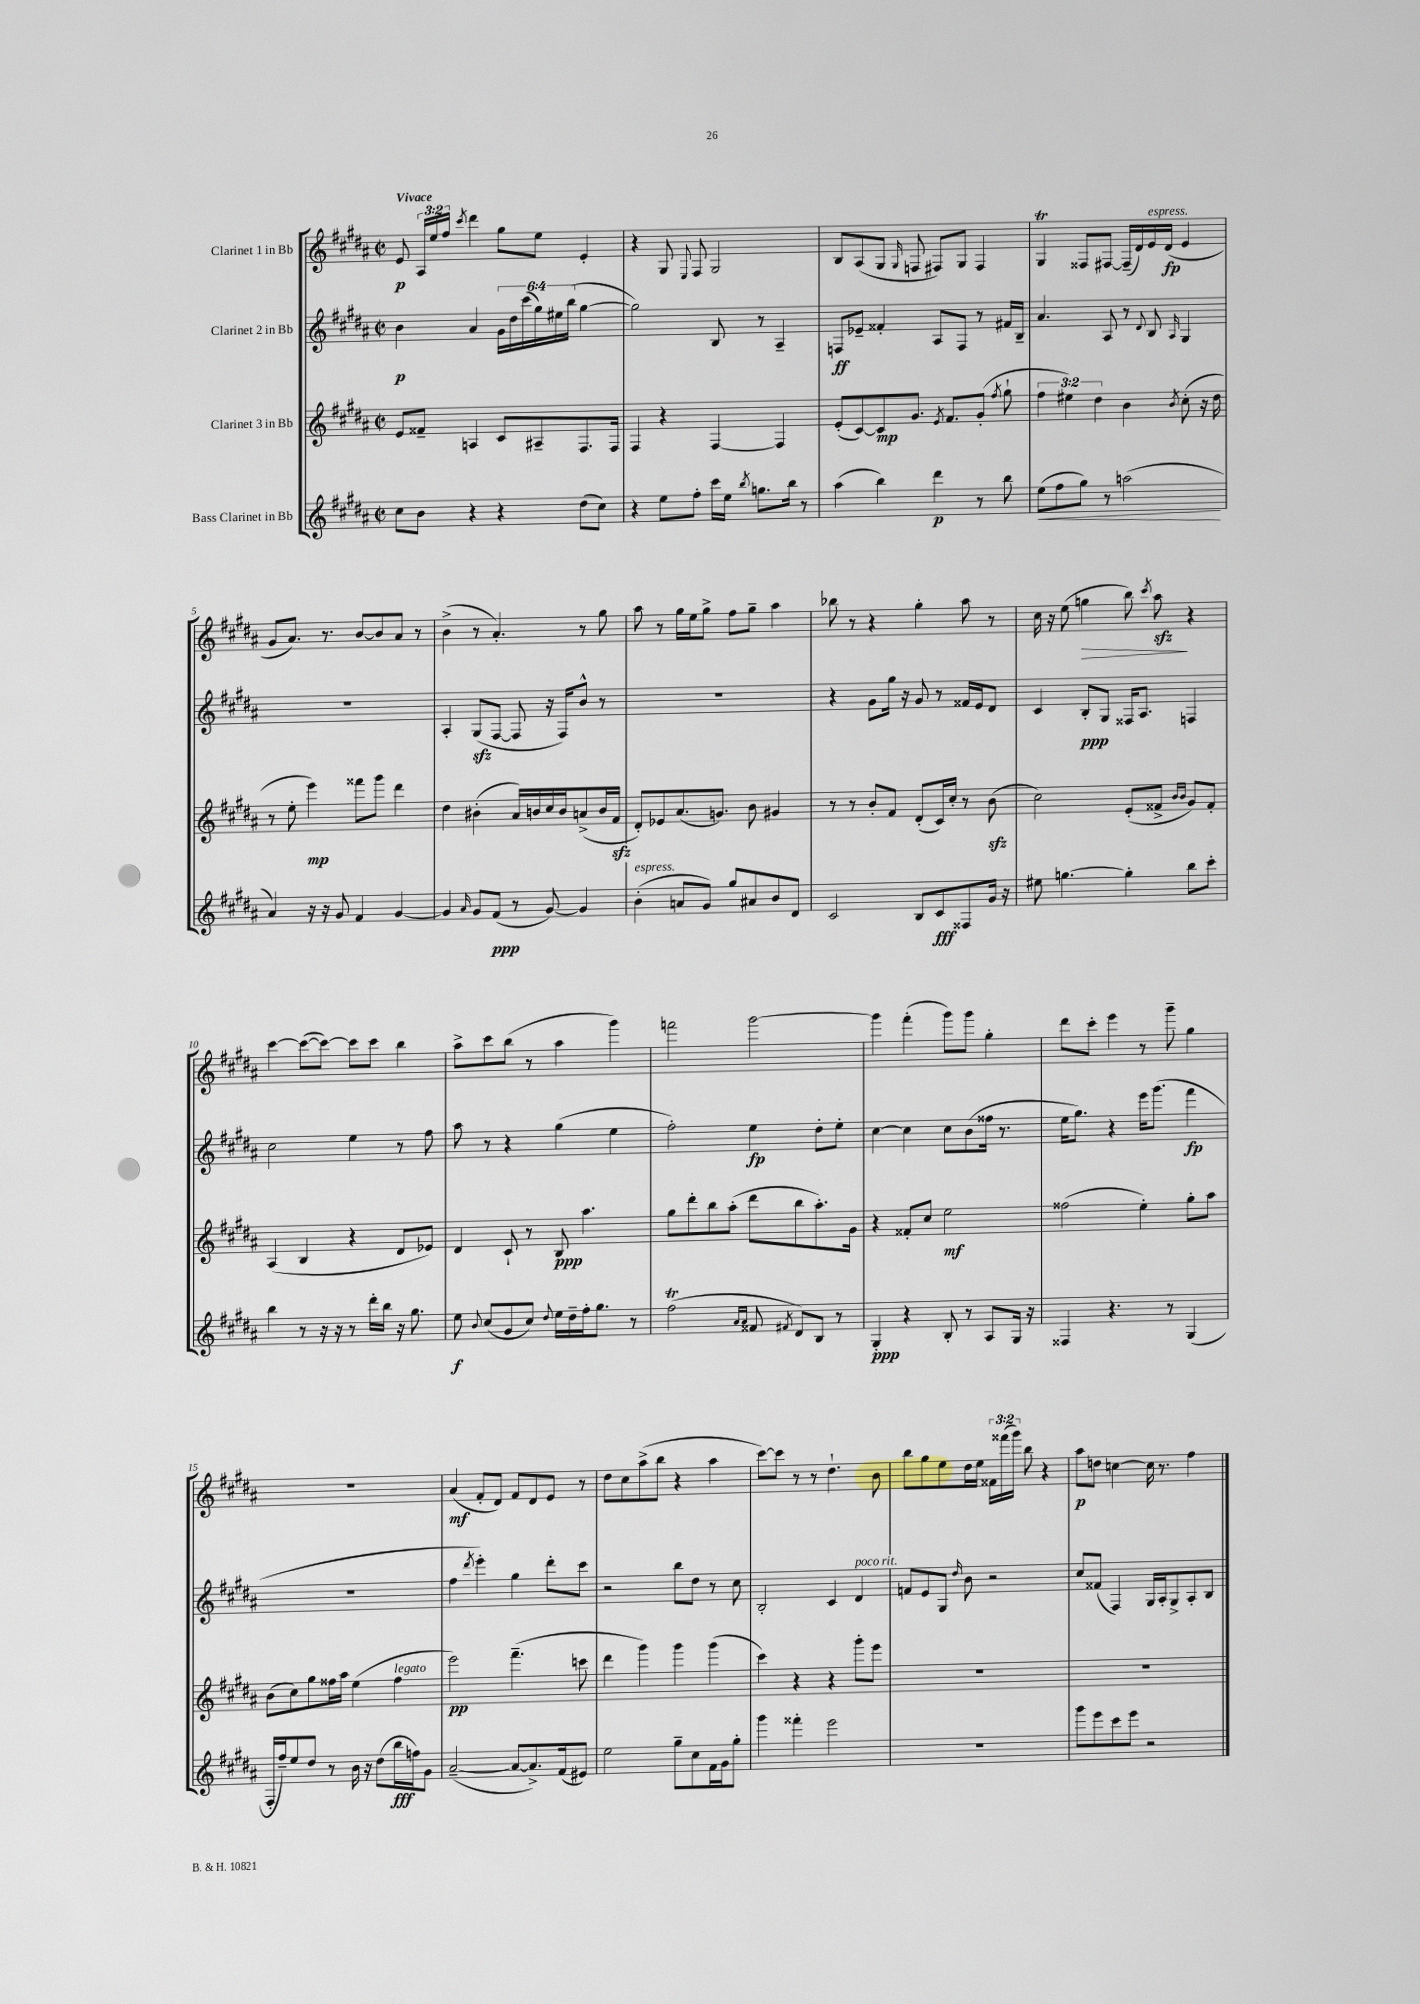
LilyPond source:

<<
\new StaffGroup <<
\new Staff = "s0" \with { instrumentName = "Clarinet 1 in Bb" } {
    \clef treble \key b \major \defaultTimeSignature \time 2/2 \override Staff.TupletNumber.text = #tuplet-number::calc-fraction-text \tempo "Vivace"
    \autoBeamOff e'8\p \tuplet 3/2 { ais16[ e''16 fis''16] } \acciaccatura { cis'''8 } dis'''4 gis''8[ e''8] e'4-. |
    r4 gis8 \appoggiatura { e8 } fis8 gis2 |
    b8[ ais8( gis8] \grace { gis16 } f8 fis8[) gis8] fis4 |
    gis4\trill fisis8[ fis8]~ fis16[--( dis'16) e'16^\markup { \italic "espress." } dis'16]\fp( e'4 |
    gis'8[ ais'8.]) r8. b'8[~ b'8 ais'8] r8 |
    b'4->( r8 ais'4.-.) r8 gis''8 |
    ais''8 r8 gis''16[ e''16 gis''8]-> fis''8[ gis''8]-- ais''4 |
    bes''8 r8 r4 gis''4-. ais''8 r8 |
    cis''16 r16 e''8( g''4\> b''8) \acciaccatura { cis'''8 } ais''8\sfz\! r4 |
    cis'''4~ cis'''8[~( cis'''8]~) cis'''8[ cis'''8] b''4 |
    ais''8[-> cis'''8 b''8]( r8 ais''4 gis'''4) |
    f'''2 gis'''2~ |
    gis'''4 fis'''4-.( gis'''8[) gis'''8] gis''4-. |
    dis'''8[ cis'''8]-. e'''4 r8 gis'''8-- gis''4 |
    R1 |
    ais'4\mf( fis'8[-. dis'8]) fis'8[ dis'8 e'8] r8 |
    dis''8[ cis''8 ais''8->( b''8] r4 ais''4 |
    cis'''8[~) cis'''8] r8 r8 dis''4.-! b'8 |
    b''8[ gis''8 e''8 dis''16 e''16] \tuplet 3/2 { fisis'16[ fisis'''16( gis'''16]) } b''8 r4 |
    ais''8[\p d''8] c''4~ c''16 r8. fis''4 \bar "|." |
}
\new Staff = "s1" \with { instrumentName = "Clarinet 2 in Bb" } {
    \clef treble \key b \major \defaultTimeSignature \time 2/2 \override Staff.TupletNumber.text = #tuplet-number::calc-fraction-text
    \autoBeamOff b'4\p ais'4 \tuplet 6/4 { gis'16[ dis''16 cis'''16( gis''16) eis''16 b''16]( } gis''4~ |
    gis''2) b8 r8 ais4-- |
    f8[\ff ees'8]-- fisis'4-. ais8[ f8] r8 fis'16[ b16]-- |
    ais'4. ais8 r8 \appoggiatura { dis'8 } b8 \grace { ais16 } gis4 |
    R1 |
    ais4-. gis8[\sfz( fis8]~ fis8 r16 fis16[) b'8]-^ r8 |
    R1 |
    r4 gis'8[ gis''16] r16 gis'8 r8 fisis'16[ e'16 dis'8] |
    cis'4 b8[-.\ppp gis8] fisis16[ ais8.] f4 |
    cis''2 e''4 r8 fis''8 |
    ais''8 r8 r4 gis''4( e''4 |
    fis''2-.) e''4\fp dis''8[-. e''8]-. |
    cis''4~ cis''4 cis''8[ b'8( fisis''16] r8. |
    e''16[ gis''8.]) r4 e'''16[ gis'''8.]( fis'''4\fp |
    R1 |
    fis''4 \acciaccatura { dis'''8 } e'''4-.) gis''4 dis'''8[-. cis'''8] |
    r2 b''8[ dis''8] r8 cis''8 |
    b2-. cis'4 dis'4^\markup { \italic "poco rit." } |
    f'8[ e'8 gis8] \grace { dis''16 } b'8 r2 |
    cis''8[ fisis'8]( fis4) gis16[ ais16-. gis8-> ais8-. b8] \bar "|." |
}
\new Staff = "s2" \with { instrumentName = "Clarinet 3 in Bb" } {
    \clef treble \key b \major \defaultTimeSignature \time 2/2 \override Staff.TupletNumber.text = #tuplet-number::calc-fraction-text
    \autoBeamOff e'8[ fisis'8]-- a4 cis'8[ ais8-- fis8. fis16] |
    fis4 r4 fis4~ fis4 |
    e'8[-.( cis'8~) cis'8\mp gis'8.] \acciaccatura { e'8 } fis'8.[ gis'8]-.( \acciaccatura { fis''8 } gis''8-! |
    \tuplet 3/2 { fis''4 eis''4) dis''4 } b'4 \acciaccatura { b'8 } cis''8-.( r16 dis''16 |
    r8 e''8-. e'''4\mp) fisis'''8[ gis'''8] dis'''4 |
    dis''4 bis'4-.( ais'16[) b'16 cis''16 b'16 a'8->( b'16 fis'16]\sfz |
    dis'8[-.) ees'8 ais'8.( g'8.]) b'8 gis'4 |
    r8 r8 b'8[-. fis'8] dis'8[-.( cis'16) cis''16]-. r8 b'8\sfz( |
    cis''2) e'8[-.( fisis'8]-> \grace { b'16[ b'16] } gis'8[) fisis'8]-. |
    ais4( b4 r4 dis'8[ ees'8]) |
    dis'4 cis'8-! r8 b8\ppp ais''4. |
    gis''8[ dis'''8-. b''8 ais''8]-.( dis'''8[ b''8 ais''8.-.) gis'16] |
    r4 fisis'8[-. cis''8] e''2\mf |
    fisis''2( e''4-.) gis''8[-. ais''8] |
    b'8[( cis''8) gis''8 fisis''16 ais''16] e''4( fisis''4^\markup { \italic "legato" } |
    e'''2\pp) fis'''4.--( c'''8 |
    dis'''4 gis'''4) gis'''4 gis'''4( |
    cis'''4) r4 r4 gis'''8[-. e'''8] |
    R1 |
    R1 \bar "|." |
}
\new Staff = "s3" \with { instrumentName = "Bass Clarinet in Bb" } {
    \clef treble \key b \major \defaultTimeSignature \time 2/2
    \autoBeamOff cis''8[ b'8] r4 r4 dis''8[( cis''8]) |
    r4 e''8[ fis''8]-. cis'''16[ e''16] \acciaccatura { b''8 } g''8.[ b''16] r8 |
    ais''4( b''4) dis'''4\p r8 b''8 |
    e''8[\<( fis''8 gis''8]) r8 a''2\!( |
    ais'4) r16 r16 gis'8 fis'4 gis'4~ |
    gis'4 \grace { ais'16 } gis'8[ fis'8]\ppp( r8 gis'8~) gis'4 |
    b'4-.^\markup { \italic "espress." }( a'8[ gis'8]) gis''8[ ais'8 b'8 dis'8] |
    cis'2 b8[ cis'8\fff fisis8 gis'16] r16 |
    eis''8 g''4.~ g''4-. b''8[ cis'''8]-. |
    b''4 r8 r16 r16 r8 dis'''16[-. b''16] r16 gis''8. |
    e''8\f \appoggiatura { b'8 } cis''8[( gis'8 cis''8]) \appoggiatura { dis''8 } e''16[ dis''16-- fis''16-. gis''8.] r8 |
    fis''2\trill( \grace { ais'16[ ais'16] } fisis'8 \acciaccatura { fis'8 } dis'8[) b8] r8 |
    gis4-.\ppp r4 b8-. r8 ais8[ gis16] r16 |
    fisis4 r4. r8 gis4( |
    fis16[-. fis''16--) e''8 dis''8] r8 b'16 r16 dis''8[( b''16\fff f''16) gis'8] |
    ais'2~--( ais'8[~ ais'8.->) fis'16( eis'8]) |
    e''2 gis''8[-- cis''8 fis'16 gis'16 gis''8]-. |
    gis'''4 fisis'''4-. e'''2 |
    R1 |
    gis'''8[ e'''8 cis'''8 e'''8] r2 \bar "|." |
}
>>
>>
